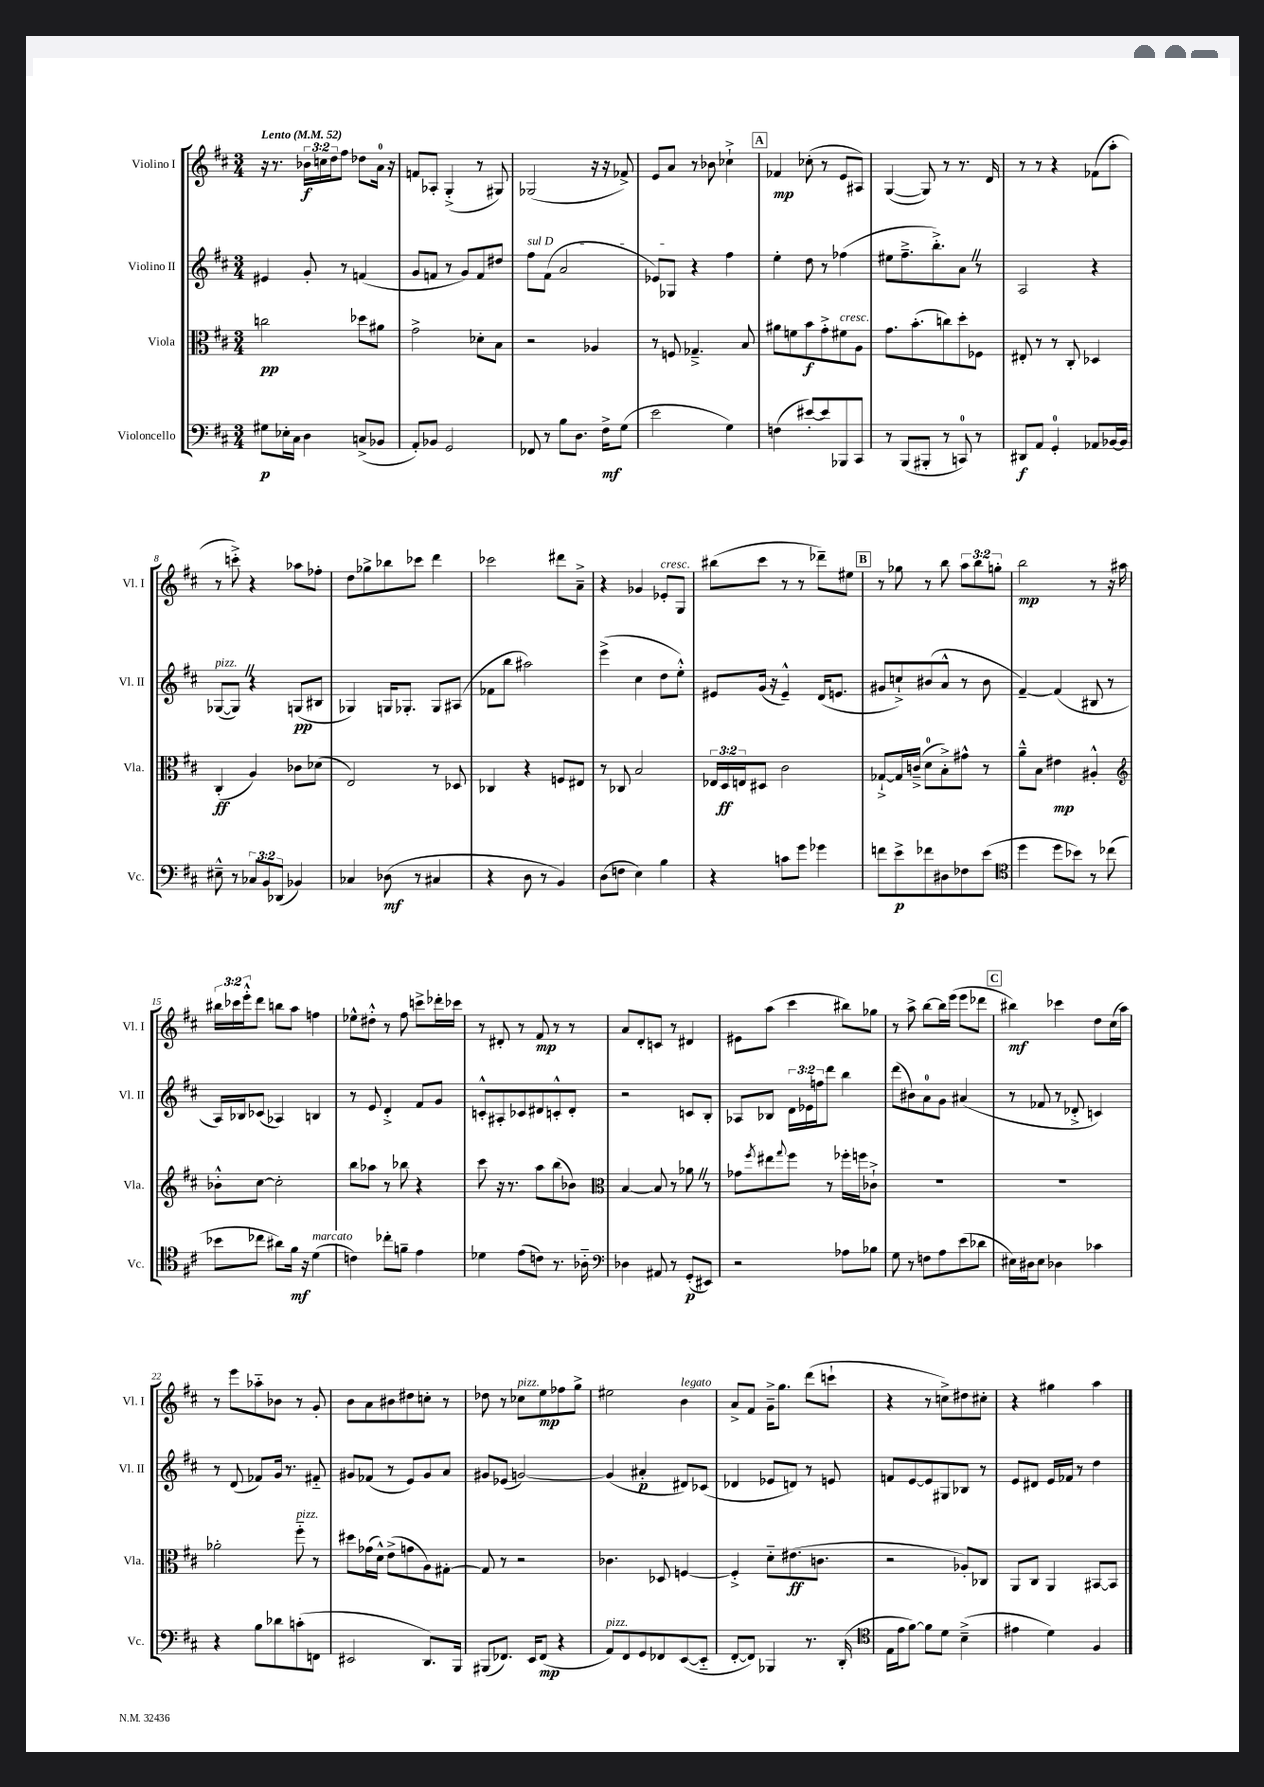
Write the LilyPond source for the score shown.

<<
\new StaffGroup <<
\new Staff = "s0" \with { instrumentName = "Violino I" shortInstrumentName = "Vl. I" } {
    \clef treble \key d \major \numericTimeSignature \time 3/4 \override Staff.TupletNumber.text = #tuplet-number::calc-fraction-text \tempo "Lento" 4 = 52
    r16 r8. \tuplet 3/2 { bes'16\f c''16 d''16 } fis''8 des''8 a'16-0 r16 |
    f'8 aes8-. g4-.->( r8 gis8) |
    ges2( r16 r16 fes'8->) |
    e'8 a'8 r8 bes'8 ces''4-!-> |
    \mark \markup { \box "A" } fes'4\mp ces''8-.( r8 e'8 ais8) |
    g4~( g8) r8 r8. d'16 |
    r8 r8 r4 fes'8( a''8-. |
    r8 c'''8-.->) r4 aes''8 fes''8-. |
    d''8 ges''8-> bes''8 ces'''8 d'''4 |
    ces'''2 dis'''8 a'8---> |
    r4 ges'4 ees'8-.^\markup { \italic "cresc." } g8 |
    bis''8( cis'''8 r8 r8 des'''8--) eis''8 |
    \mark \markup { \box "B" } r8 ges''8 r8 b''8 \tuplet 3/2 { a''8 b''8 g''8-. } |
    b''2\mp r8 r16 ais''16 |
    \tuplet 3/2 { bis''16 ces'''16 e'''16-.-^ } d'''8 b''8 a''8 f''4 |
    ees''8-^ dis''8-.-^ r8 fis''8 c'''8-> des'''16-. ces'''16 |
    r8 dis'8-. r8 fis'8\mp r8 r8 |
    a'8 d'8-. c'8 r8 dis'4 |
    eis'8 a''8( cis'''4 bis''8) ges''8 |
    r8 a''8-> b''8~ b''16 e'''16( e'''8 des'''8 |
    \mark \markup { \box "C" } bis''4\mf) ces'''4 d''8 cis''16( a''16) |
    r8 e'''8 aes''8-_ bes'8 r8 g'8-. |
    b'8 a'8 bis'8 dis''8 c''8-. r8 |
    des''8 r8 ces''8^\markup { \italic "pizz." } e''8\mp fes''8 g''8-> |
    eis''2 b'4^\markup { \italic "legato" } |
    a'8-> fis'8 g'16---> g''8. d'''8( c'''8-! |
    r4 r8 c''8->) dis''8 cis''8-. |
    r4 gis''4 a''4 \bar "|." |
}
\new Staff = "s1" \with { instrumentName = "Violino II" shortInstrumentName = "Vl. II" } {
    \clef treble \key d \major \numericTimeSignature \time 3/4 \override Staff.TupletNumber.text = #tuplet-number::calc-fraction-text
    eis'4 g'8-. r8 f'4( |
    g'8 f'8 r8 g'8) f'8 dis''8 |
    \once \override TextSpanner.bound-details.left.text = \markup { \italic "sul D" } fis''8\startTextSpan fis'8( a'2 |
    ees'8) ges8\stopTextSpan r4 fis''4 |
    \mark \markup { \box "A" } e''4-. d''8 r8 fes''4( |
    eis''8 fis''8.---> b''8.-.->) a'8 \once \override BreathingSign.text = \markup { \musicglyph "scripts.caesura.straight" } \breathe r8 |
    a2 r4 |
    ges8~^\markup { \italic "pizz." }( ges8) \once \override BreathingSign.text = \markup { \musicglyph "scripts.caesura.straight" } \breathe r4 g8\pp( bis8 |
    ges4) g16 ges8.-. ges8 ais8( |
    fes'8 b''8 ais''2) |
    e'''4->( cis''4 d''8 e''8-.-^) |
    eis'8 g'16( r16 eis'4---^) d'16( e'8. |
    \mark \markup { \box "B" } gis'8 c''8-!->) bis'8( a'8-^ r8 bis'8 |
    fis'4~--) fis'4( bis8 r8 |
    a16) bes16 ces'8( aes4) b4 |
    r8 e'8 d'4-.-> fis'8 g'8 |
    c'8-.-^ ais8-. ces'8 dis'8 c'8-.-^ dis'8-. |
    r2 c'8 b8-. |
    aes8 bes8 \tuplet 3/2 { d'16 ees'16 f''16 } d'''8 b''4 |
    d'''8( bis'8) a'8-0 g'8 ais'4( |
    \mark \markup { \box "C" } r8 fes'8 r8 des'8-.-> c'4) |
    r8 d'8( fes'8) g'16 r8. fis'8-_ |
    gis'8 fes'8( r8 e'8) gis'8 a'8 |
    gis'8 ees'8( g'2~) |
    g'4( ais'4-.\p dis'8) ces'8( |
    des'4 ees'8 d'8) r8 e'8 |
    f'8 e'8~ e'8 gis8 bes8 r8 |
    e'8 dis'8 e'16 fes'16 r8 d''4 \bar "|." |
}
\new Staff = "s2" \with { instrumentName = "Viola" shortInstrumentName = "Vla." } {
    \clef alto \key d \major \numericTimeSignature \time 3/4 \override Staff.TupletNumber.text = #tuplet-number::calc-fraction-text
    c''2\pp des''8 ais'8 |
    g'2-> des'8-. b8 |
    r2 aes4 |
    r8 f8 ges4.---> b8 |
    \mark \markup { \box "A" } ais'8 f'8 b'8\f g'8-.-> fis'8^\markup { \italic "cresc." } a8 |
    g'8. b'8.-.( c''8) d''8-. fes8 |
    eis8-. r8 r8 cis8-. des4 |
    cis4-.\ff( a4) ces'8 des'8( |
    e2) r8 des8 |
    ces4 r4 f8 eis8 |
    r8 ces8 b2 |
    \tuplet 3/2 { ees16 d16\ff e16 } dis8 cis'2 |
    \mark \markup { \box "B" } ges8~-!-> ges16 c'16--->( d'8-0 b8-.->) gis'8-^ r8 |
    a'8---^ b8 eis'4\mp ais4-.-^ |
    \clef treble bes'8-.-^ cis''8~ cis''2-. |
    b''8 aes''8 r8 bes''8 r4 |
    cis'''8 r16 r8. a''8 b''8( bes'8) |
    \clef alto b4~ b8 r8 aes'8 \once \override BreathingSign.text = \markup { \musicglyph "scripts.caesura.straight" } \breathe r8 |
    ges'8 \acciaccatura { fis''8 } eis''8 \appoggiatura { g''8 } fis''8 r8 fes''16-. f''16 ces'8-!-> |
    R2. |
    \mark \markup { \box "C" } R2. |
    aes'2-. fis''8-_^\markup { \italic "pizz." } r8 |
    dis''8 ges'16( d'16-^) e'8->( g'8 a8) gis8~-. |
    gis8 r8 r2 |
    ces'4. des8 f4~ |
    f4-.-> d'8-_ eis'8.\ff( c'8. |
    r2 aes8-.) ces8 |
    a,8 cis8 a,4 bis,8~ bis,8 \bar "|." |
}
\new Staff = "s3" \with { instrumentName = "Violoncello" shortInstrumentName = "Vc." } {
    \clef bass \key d \major \numericTimeSignature \time 3/4 \override Staff.TupletNumber.text = #tuplet-number::calc-fraction-text
    gis8\p ees16-. cis16 d4 c8->( bes,8 |
    a,8-.) bes,8 g,2 |
    fes,8 r8 b8 d8. fis16->\mf g8( |
    e'2 g4) |
    \mark \markup { \box "A" } f4( eis'8~-.) eis'8 bes,,8 cis,8 |
    r8 b,,8( bis,,8-. r8 c,8-0) r8 |
    dis,8\f a,8 g,4-0-. aes,8 bes,16~ bes,16 |
    eis8---^ r8 \tuplet 3/2 { ces8 b,8 des,8( } bes,4) |
    ces4 des8\mf( r8 cis4 |
    r4 d8 r8 b,4) |
    d8( f8 e4) b4 |
    r4 c'8 g'8 ges'4 |
    \mark \markup { \box "B" } f'8 e'8->\p fes'8 dis8 fes8 e'8( |
    \clef tenor d''4 d''8 bes'8) r8 ces''8( |
    bes'8 ces''8 ais'8) fis'16\mf r16 d'4^\markup { \italic "marcato" }( |
    c'4) ces''8-. f'8-- e'4 |
    des'4 e'8( c'8) r8. aes16-_ |
    \clef bass des4 ais,8 r8 g,8-.\p( eis,8) |
    r2 aes8 bes8 |
    g8 r8 f8 a8 e'8( des'8 |
    \mark \markup { \box "C" } eis16) dis16 eis8 des4 ces'4 |
    r4 b8 des'8 c'8-.( f,8 |
    eis,2 d,8.) b,,16 |
    bis,,8( fes,8.) e,16 fes,8\mp( r4 |
    a,8^\markup { \italic "pizz." }) fis,8 g,8 fes,8 e,8~( e,8-_ |
    fis,8~-. fis,8) bes,,4 r8. d,16-.( |
    \clef tenor e16 e'16 fis'8~) fis'8 d'8 b4--->( |
    eis'4 d'4) fis4 \bar "|." |
}
>>
>>
